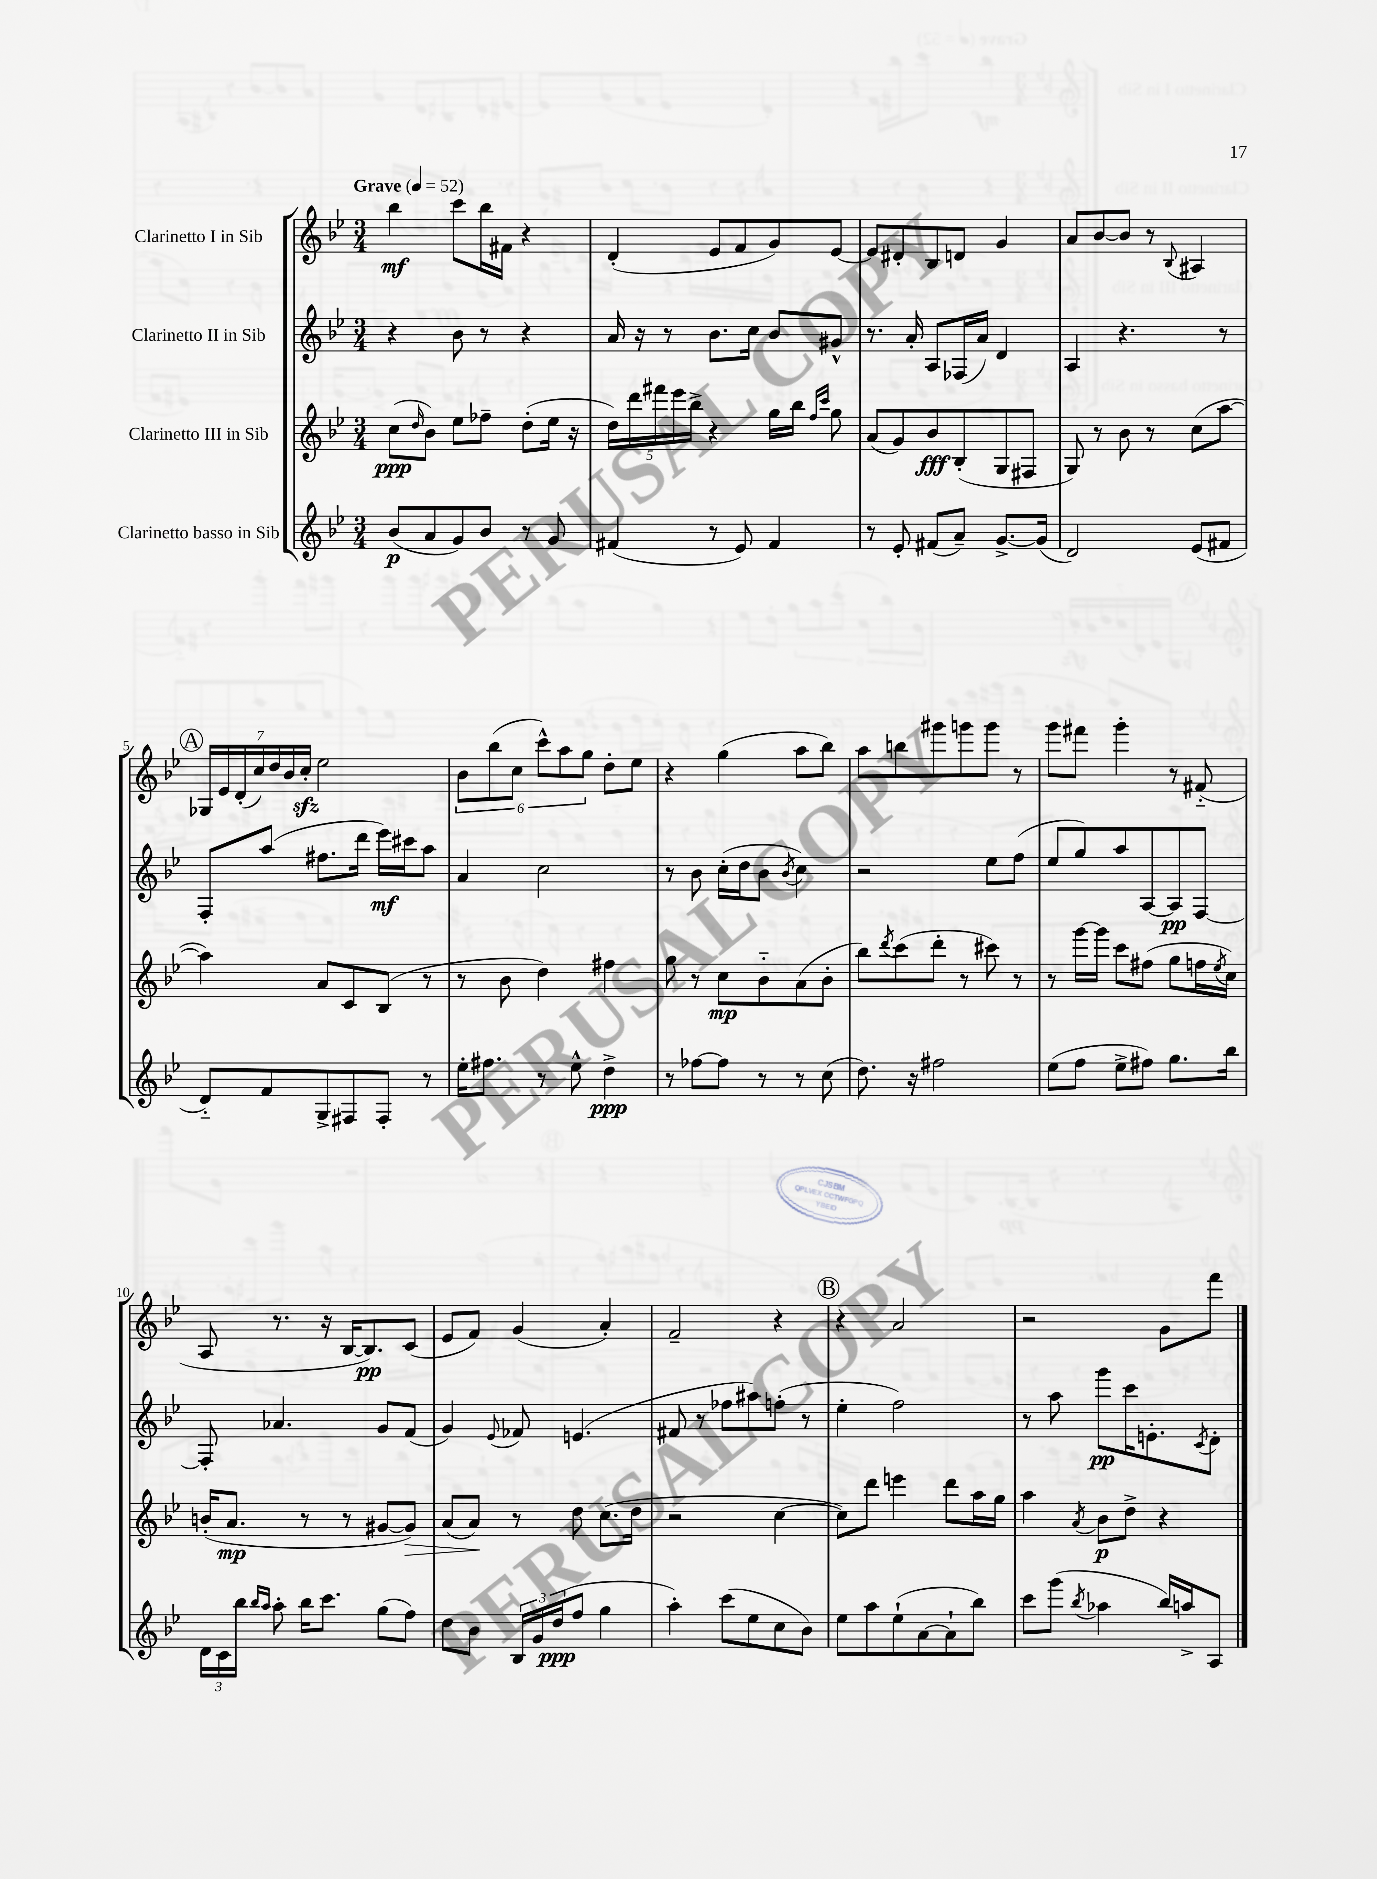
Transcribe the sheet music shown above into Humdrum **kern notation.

**kern	**kern	**kern	**kern
*staff4	*staff3	*staff2	*staff1
*clefG2	*clefG2	*clefG2	*clefG2
*k[b-e-]	*k[b-e-]	*k[b-e-]	*k[b-e-]
*M3/4	*M3/4	*M3/4	*M3/4
*MM52	*MM52	*MM52	*MM52
(8b-/L	(8cc\L	4r	4bb-\
.	16qqdd/	.	.
8a/	8b-\J)	.	.
8g/)	8ee-\L	8b-\	8ccc\L
8b-/J	8ff-~\J	8r	16bb-\L
.	.	.	16f#\JJ
8r	(8dd'\L	4r	4r
8g/	16ee-\Jk	.	.
.	16r	.	.
=	=	=	=
(4f#/	20dd\LL)	16a/	(4d'/
.	20ddd\	.	.
.	.	16r	.
.	20fff#\	.	.
.	.	8r	.
.	20eee-\	.	.
.	20bb-^\JJ	.	.
8r	4r	8.b-\L	8e-/L
8e-/)	.	.	8f/
.	.	16cc\Jk	.
4f#/	16gg\LL	8b-/L	8g/)
.	16bb-\JJ	.	.
.	16qqff/LL	.	.
.	16qqccc/JJ	.	.
.	8gg\	8g#^^/J	[8e-/J
=	=	=	=
8r	(8a/L	8.r	8e-/]L
8e-'/	8g/)	.	8d#'/
.	.	16a'/	.
(8f#/L	8b-/	8A/L	8B-/
8a~/J)	(8B-'/	(16F-/L	8d/J
.	.	16a/JJ)	.
[8.g^/L	8G/	4d/	4g/
.	8F#/J	.	.
(16g/]Jk	.	.	.
=	=	=	=
2d/)	8G/)	4A/	8a/L
.	8r	.	[8b-/
.	8b-\	4.r	8b-/]J
.	8r	.	8r
.	.	.	8qqB-/
(8e-/L	(8cc\L	.	4A#/
8f#/J	[8aa\J	8r	.
=	=	=	=
8d'~/L)	4aa\])	8F'/L	28G-/LL
.	.	.	28e-/
.	.	.	(28d'/
.	.	.	28cc/)
8f/	.	(8aa/J	.
.	.	.	28dd/
.	.	.	28b-/
.	.	.	28cc'/JJ
8G^/	8a/L	8.ff#\L	2ee-\
8F#/	8c/	.	.
.	.	16ddd\Jk	.
8F#'/J	(8B-/J	16eee-\LL)	.
.	.	16ccc#\J	.
8r	8r	8aa\J	.
=	=	=	=
16ee-'\LK	8r	4a/	12b-\L
8.ff#\J	.	.	.
.	.	.	(12bb-\
.	8b-\	.	.
.	.	.	12cc\J
8r	4dd\)	2cc\	12ccc^^\L)
.	.	.	12aa\
8ee-^^\	.	.	.
.	.	.	12gg\J
4dd^\	4ff#\	.	8dd'\L
.	.	.	8ee-\J
=	=	=	=
8r	8gg\	8r	4r
[8ff-\L	8r	8b-\	.
8ff-\]J	8cc\L	(16cc'\LL	(4gg\
.	.	16dd\J	.
8r	8b-'~\	8b-\J	.
.	.	8qb-/	.
8r	(8a\	4cc\)	8aa\L
(8cc\	8b-'\J	.	8bb-\J)
=	=	=	=
8.dd\)	8bb-\L)	2r	8aa\L
.	8qddd/	.	.
.	(8ccc\	.	8bb\
16r	.	.	.
2ff#\	8ddd'\J	.	8ggg#\
.	8r	.	8ggg\
.	8ccc#\)	8ee-\L	8ggg\J
.	8r	(8ff\J	8r
=	=	=	=
(8ee-\L	8r	8ee-/L	8ggg\L
8ff\J	[16ggg\LL	8gg/)	8fff#\J
.	16ggg\]JJ	.	.
8ee-^\L	8ccc\L	8aa/	4ggg'\
8ff#\J)	(8ff#\J	[8A/	.
8.gg\L	8gg\L	8A/]	8r
.	16ff\L	[8F/J	(8f#'~/
.	8qee-/	.	.
16bb-\Jk	16cc\JJ)	.	.
=	=	=	=
24d\LL	(16b'/LK	8F'/]	8A/
24c\	.	.	.
.	8.a/J	.	.
24bb-\JJ	.	.	.
16qqbb-/LL	.	.	.
16qqaa/JJ	.	.	.
8aa'\	.	4.a-/	8.r
16bb-\LK	8r	.	.
8.ccc\J	.	.	16r
.	8r	.	[16B-/LK
.	.	.	8.B-/])
(8gg\L	[8g#/L	8g/L	.
8ff\J)	8g#/]J)	(8f/J	(8c/J
=	=	=	=
8dd\L	(8a/L	4g/)	8e-/L
8b-\J	8a/J)	.	8f/J)
.	.	8qqe-/	.
24B-/LL	8r	8f-/	(4g/
24g/	.	.	.
(24dd/J	.	.	.
8ff/J	8dd\	(4.e/	.
4gg\	(8.cc\L	.	4a'/)
.	16dd\Jk	.	.
=	=	=	=
4aa'\)	2r	8f#/	2f~/
.	.	8r	.
(8ccc\L	.	8ff-\L	.
8ee-\	.	8aa#\)	.
8cc\	[4cc\	(8ff'\J	4r
8b-\J)	.	8r	.
=	=	=	=
8ee-\L	8cc\]L)	4ee-'\	4r
8aa\	8ddd\J	.	.
(8ee-`\	4eee\	2ff\)	2a/
[8a\	.	.	.
8a`\]	8ddd\L	.	.
8bb-\J)	16aa\L	.	.
.	16gg\JJ	.	.
=	=	=	=
8ccc\L	4aa\	8r	2r
(8ggg\J	.	8aa\	.
8qbb-/	8qa/	.	.
4aa-\	8b-\L	8ggg\L	.
.	8dd^\J	16ccc\K	.
.	.	8.e'\	.
16bb-/LL)	4r	.	8g\L
16aa^/J	.	.	.
.	.	8qc/	.
8A/J	.	8d'\J	8fff\J
==	==	==	==
*-	*-	*-	*-
